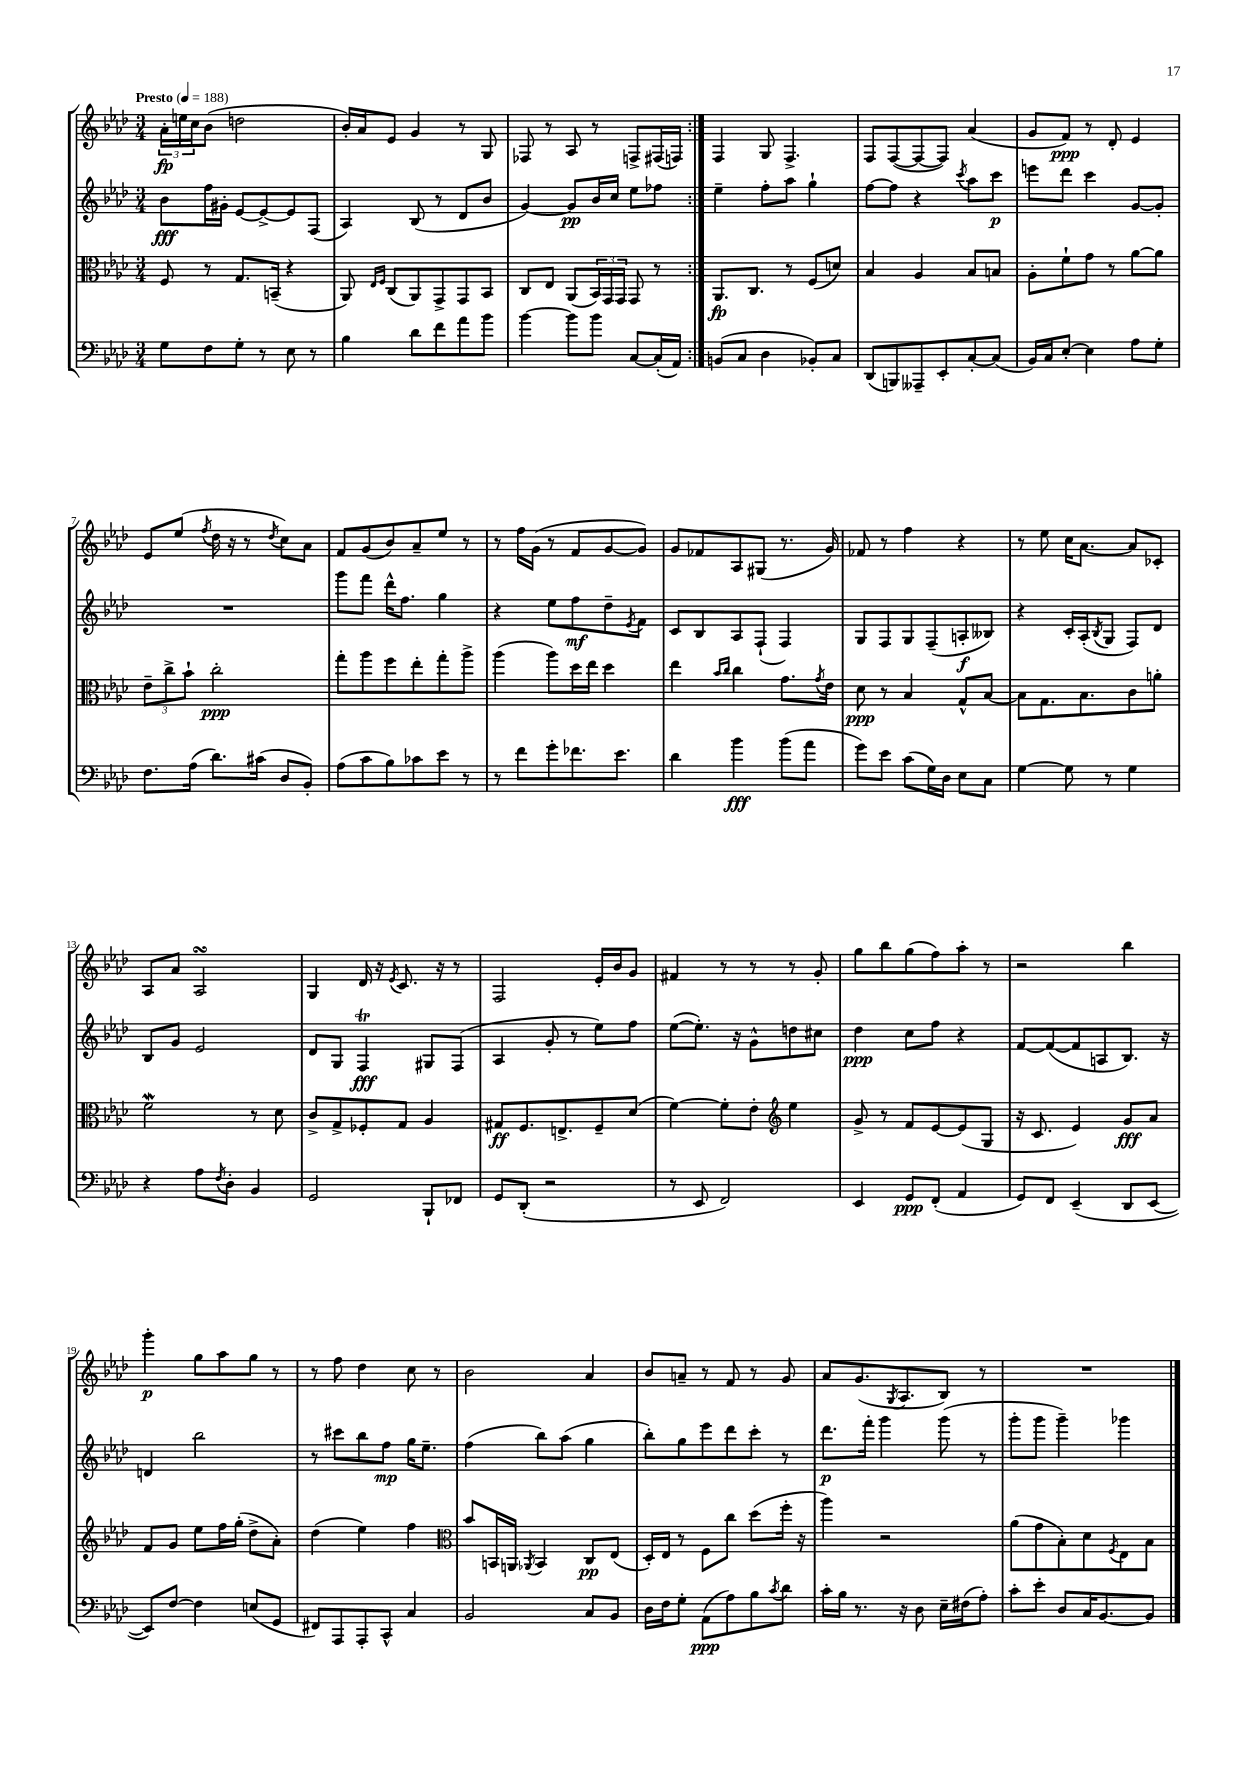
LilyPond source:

<<
\new StaffGroup <<
\new Staff = "s0" {
    \clef treble \key aes \major \numericTimeSignature \time 3/4 \tempo "Presto" 4 = 188
    \repeat volta 2 { \tuplet 3/2 { aes'16-.\fp e''16 c''16 } bes'8( d''2 |
    bes'16-.) aes'16 ees'8 g'4 r8 g8 |
    fes8 r8 aes8 r8 f8-> fis16( f16) | }
    f4 g8 f4.-> |
    f8 f8~( f8~ f8) aes'4( |
    g'8 f'8\ppp) r8 des'8-. ees'4 |
    ees'8 ees''8( \acciaccatura { f''8 } des''16 r16 r8 \acciaccatura { des''8 } c''8) aes'8 |
    f'8 g'8( bes'8) aes'8-- ees''8 r8 |
    r8 f''16 g'16( r8 f'8 g'8~ g'8) |
    g'8 fes'8 aes8 gis8( r8. g'16) |
    fes'8 r8 f''4 r4 |
    r8 ees''8 c''16 aes'8.~ aes'8 ces'8-. |
    aes8 aes'8 aes2\turn |
    g4 des'16 r16 \acciaccatura { ees'8 } c'8. r16 r8 |
    f2 ees'16-. bes'16 g'8 |
    fis'4 r8 r8 r8 g'8-. |
    g''8 bes''8 g''8( f''8) aes''8-. r8 |
    r2 bes''4 |
    g'''4-.\p g''8 aes''8 g''8 r8 |
    r8 f''8 des''4 c''8 r8 |
    bes'2 aes'4 |
    bes'8 a'8-- r8 f'8 r8 g'8 |
    aes'8 g'8.( \acciaccatura { g8 } aes8. bes8) r8 |
    R2. \bar "|." |
}
\new Staff = "s1" {
    \clef treble \key aes \major \numericTimeSignature \time 3/4
    \repeat volta 2 { bes'8\fff f''16 gis'16-. ees'8~ ees'8~-> ees'8 f8( |
    aes4) bes8( r8 des'8 bes'8 |
    g'4~) g'8\pp bes'16 c''16 ees''8 fes''8 | }
    ees''4-- f''8-. aes''8 g''4-! |
    f''8~ f''8 r4 \acciaccatura { c'''8 } aes''8 c'''8\p |
    e'''8 des'''8 c'''4 g'8~ g'8-. |
    R2. |
    g'''8 f'''8 des'''16-^ f''8. g''4 |
    r4 ees''8 f''8\mf des''8-- \acciaccatura { ees'8 } f'8 |
    c'8 bes8 aes8 f8-!( f4) |
    g8 f8 g8 f8--( a8-.\f beses8) |
    r4 c'16-. aes16-.( \acciaccatura { bes8 } g8 f8) des'8 |
    bes8 g'8 ees'2 |
    des'8 g8 f4\trill\fff gis8 f8( |
    aes4 g'8-. r8 ees''8) f''8 |
    ees''8~( ees''8.-.) r16 g'8-^ d''8 cis''8 |
    des''4\ppp c''8 f''8 r4 |
    f'8~ f'8~( f'8 a8 bes8.) r16 |
    d'4 bes''2 |
    r8 cis'''8 bes''8 f''8\mp g''16 ees''8.-- |
    f''4( bes''8) aes''8( g''4 |
    bes''8-.) g''8 ees'''8 des'''8 c'''8-. r8 |
    des'''8.\p f'''16-. g'''4 g'''8( r8 |
    g'''8-. g'''8 g'''4--) ges'''4 \bar "|." |
}
\new Staff = "s2" {
    \clef alto \key aes \major \numericTimeSignature \time 3/4
    \repeat volta 2 { f8 r8 g8. b,16--( r4 |
    aes,8) \grace { ees16 f16 } c8( aes,8) g,8-> g,8 bes,8 |
    c8 ees8 aes,8( \tuplet 3/2 { bes,16) g,16 g,16 } g,8 r8 | }
    aes,8.\fp c8. r8 f8( d'8) |
    bes4 aes4 bes8 b8 |
    aes8-. f'8-! g'8 r8 aes'8~ aes'8 |
    \tuplet 3/2 { ees'8-- c''8-> bes'8-! } c''2-.\ppp |
    g''8-. aes''8 f''8 ees''8-. g''8-. aes''8-> |
    aes''4( aes''8) des''16 ees''16 des''4 |
    ees''4 \grace { bes'16 c''16 } c''4 g'8. \acciaccatura { g'8 } ees'16 |
    des'8\ppp r8 bes4 g8-^ bes8~ |
    bes8 g8. bes8. c'8 a'8-. |
    f'2\mordent r8 des'8 |
    c'8-> g8-> fes8-. g8 aes4 |
    gis8\ff f8. e8.-> f8-- des'8( |
    f'4~) f'8-. ees'8-. \clef treble ees''4 |
    g'8-> r8 f'8 ees'8~ ees'8( g8 |
    r16 c'8. ees'4) g'8\fff aes'8 |
    f'8 g'8 ees''8 f''16 g''16-.( des''8-> aes'8-.) |
    des''4( ees''4) f''4 |
    \clef alto bes'8 b,16 a,16 \acciaccatura { aes,8 } b,4 c8\pp ees8( |
    des16-.) ees16 r8 f8 c''8 des''8( f''16-. r16 |
    aes''4) r2 |
    aes'8( g'8 bes8-.) des'8 \acciaccatura { f8 } ees8 bes8 \bar "|." |
}
\new Staff = "s3" {
    \clef bass \key aes \major \numericTimeSignature \time 3/4
    \repeat volta 2 { g8 f8 g8-. r8 ees8 r8 |
    bes4 des'8 f'8 aes'8 bes'8 |
    bes'4~ bes'8 bes'8 c8~ c16-.( aes,16) | }
    b,8( c8 des4 bes,8-.) c8 |
    des,8( b,,8) aeses,,8-- ees,8-. c8~-. c8( |
    bes,16) c16 ees8~-. ees4 aes8 g8-. |
    f8. aes16( des'8.) cis'16( des8 bes,8-.) |
    aes8( c'8 bes8) ces'8 ees'8 r8 |
    r8 f'8 g'8-. fes'8. ees'8. |
    des'4 bes'4\fff bes'8( aes'8 |
    g'8) ees'8 c'8( g16) des16 ees8 c8 |
    g4~ g8 r8 g4 |
    r4 aes8 \acciaccatura { f8 } des8-. bes,4 |
    g,2 bes,,8-! fes,8 |
    g,8 des,8-.( r2 |
    r8 ees,8 f,2) |
    ees,4 g,8\ppp f,8-.( aes,4 |
    g,8) f,8 ees,4--( des,8 ees,8~ |
    ees,8) f8~ f4 e8( g,8 |
    fis,8) aes,,8 aes,,8-. c,8-^ c4 |
    bes,2 c8 bes,8 |
    des16 f16 g8-. aes,8\ppp( aes8) bes8 \acciaccatura { c'8 } des'8 |
    c'16-. bes16 r8. r16 des8 ees16-- fis16( aes8-.) |
    c'8-. ees'8-. des8 c16 bes,8.~ bes,8 \bar "|." |
}
>>
>>
